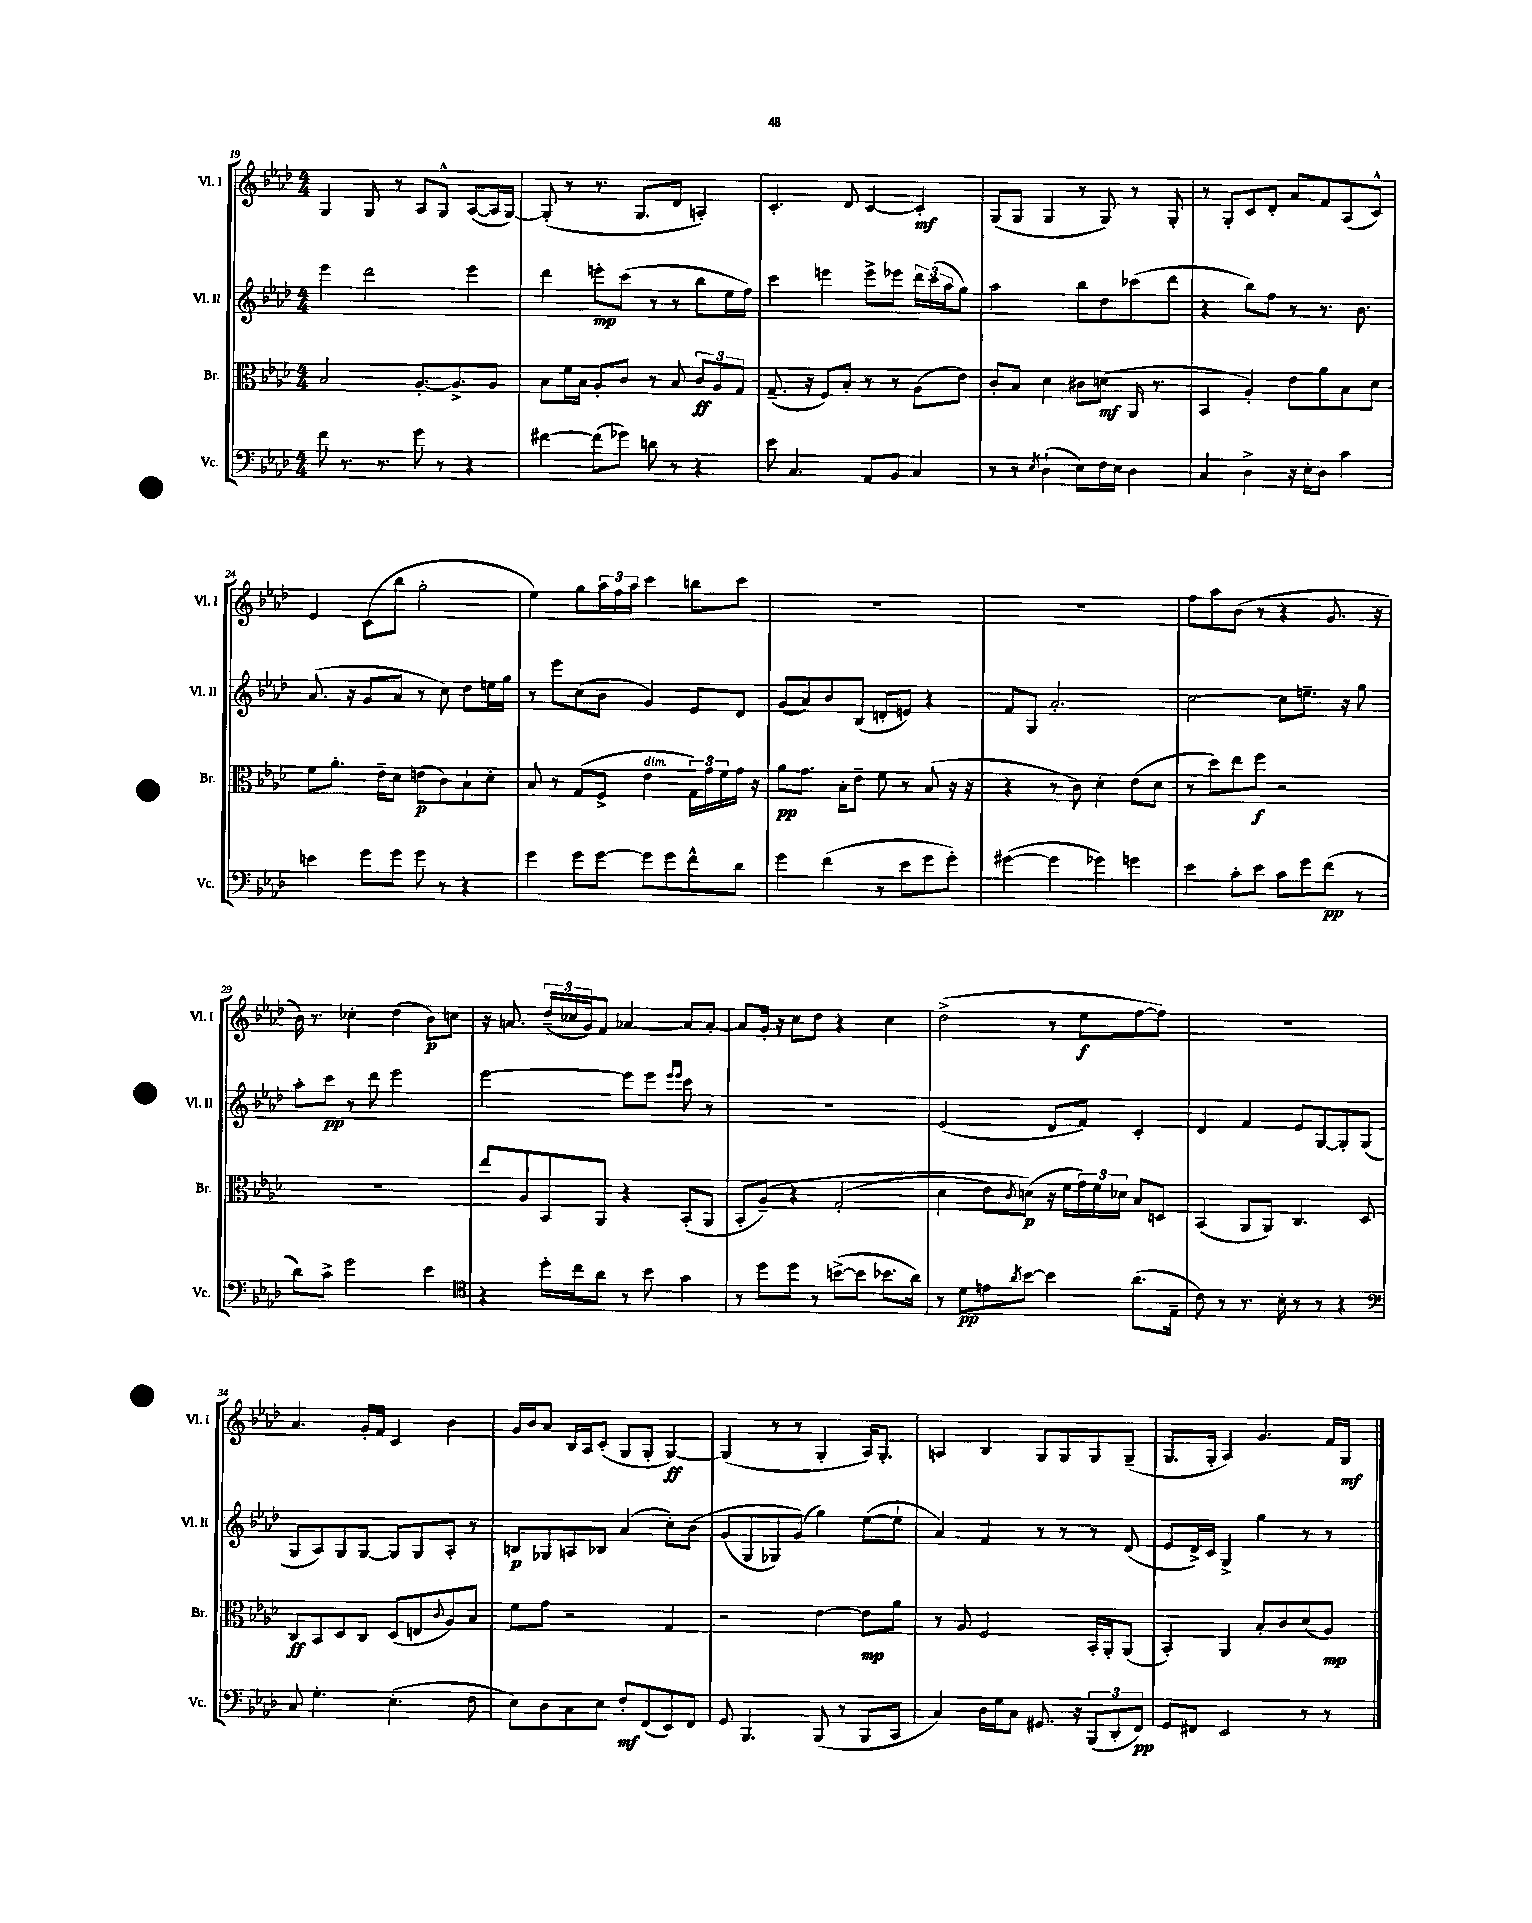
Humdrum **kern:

**kern	**kern	**kern	**kern
*staff4	*staff3	*staff2	*staff1
*clefF4	*clefC3	*clefG2	*clefG2
*k[b-e-a-d-]	*k[b-e-a-d-]	*k[b-e-a-d-]	*k[b-e-a-d-]
*M4/4	*M4/4	*M4/4	*M4/4
8f\	2B-/	4eee-\	4G/
8.r	.	.	.
.	.	2ddd-\	8G/
8.r	.	.	.
.	.	.	8r
8g\	[8.A-'/L	.	8A-/L
8r	.	.	8G^^/J
.	8.A-^/]	.	.
4r	.	4eee-\	([8A-/L
.	8A-/J	.	16A-/]L
.	.	.	[16G/JJ)
=	=	=	=
[4f#\	8B-\L	4ddd-\	(8G'/]
.	16f\L	.	8r
.	16B-\JJ	.	.
(8f#\]L	8A-'/L	8eee'\L	8.r
8g-\J)	8c/J	(8ccc\J	.
.	.	.	8.G/L
8d\	8r	8r	.
8r	8B-/	8r	8d-/J
4r	12c/L	8bb-\L	4A'/)
.	12A-/	.	.
.	.	16ee-\L	.
.	12G/J	.	.
.	.	16ff\JJ)	.
=	=	=	=
8e-\	(8.G~/	4ccc\	4.c'/
4.C/	.	.	.
.	16r	.	.
.	8F/L)	4eee\	.
.	8B-'/J	.	8d-/
8AA-/L	8r	8eee^\L	[4c/
8BB-/J	8r	8eee-\J	.
4C/	(8A-\L	24ddd-\LL	4c'/]
.	.	(24ccc\	.
.	.	24aa-\J	.
.	8e-\J)	8gg\J)	.
=	=	=	=
8r	8c'/L	2aa-\	(8G/L
8r	8B-/J	.	8G/J
8qE-/	.	.	.
(4D-`\	4d-\	.	4G/
8E-\L)	8c#\L	8bb-\L	8r
16F\L	(8d\J	8dd-\	8G/)
16E-\JJ	.	.	.
4D-\	16AA-/	(8ccc-\	8r
.	8.r	.	.
.	.	8ddd-\J	8G'/
=	=	=	=
4C/	4BB-/	4r	8r
.	.	.	8G'/L
4D-^\	4A-'/)	8bb-\L)	8c/
.	.	8ff\J	8d-'/J
16r	8e-\L	8r	8a-/L
16E-'\LK	.	.	.
8D-\J	8a-\	8.r	8f/
4c\	8B-\	.	(8A-/
.	.	8.b-\	.
.	8d-\J	.	8c^^/J)
=	=	=	=
4e\	8f\L	(8.a-/	4e-/
.	8.a-'\J	.	.
.	.	16r	.
8g\L	.	8g/L	(8c\L
.	16e-~\LK	.	.
8g\J	8d-\J	8a-/J	8bb-\J
8g\	(8e\L	8r	2gg'\
8r	8c\)	8cc\)	.
4r	8B-`\	8dd-\L	.
.	8d-'\J	16ee\L	.
.	.	16gg\JJ	.
=	=	=	=
4g\	8B-/	8r	4ee-\)
.	8r	8eee-\L	.
8g\L	(8G/L	(8cc\	8gg\L
[8g\J	8F^/J	8b-\J	24aa-\L
.	.	.	24ff\
.	.	.	24aa-\JJ
8g\]L	4e-\	4g/)	4ccc\
8g\	.	.	.
8f^^\	24G\LL)	8e-/L	8bb\L
.	24g\	.	.
.	24f\	.	.
8d-\J	16g\JJ	8d-/J	8ccc\J
.	16r	.	.
=	=	=	=
4g\	8a-\L	(8g/L	1r
.	8.g\J	8a-/)	.
(4f\	.	8b-/	.
.	16B-'\LK	.	.
.	8e-~\J	(8B-/J	.
8r	8f\	8d'/L	.
8e-\L	8r	8e/J)	.
8g\	(8B-/	4r	.
8g'\J)	16r	.	.
.	16r	.	.
=	=	=	=
([4g#\	4r	8f/L	1r
.	.	8G/J	.
4g#\]	8r	2.a-'/	.
.	8c\)	.	.
4g-\)	4d-'\	.	.
4g\	(8e-\L	.	.
.	8d-\J	.	.
=	=	=	=
4e-\	8r	[2cc\	8ff\L
.	8dd-\L)	.	8aa-\
8c'\L	8ee-\	.	(8b-\J
8e-\J	8ff\J	.	8r
8c\L	2r	8cc\]L	4r
8g\	.	8.ee~\J	.
(8f\J	.	.	8.g/
.	.	16r	.
8r	.	8gg\	.
.	.	.	16r
=	=	=	=
8d-\L)	1r	8aa-'\L	16b-\)
.	.	.	8.r
8c^\J	.	8ccc\J	.
2g\	.	8r	4cc-'\
.	.	8ddd-\	.
.	.	2eee-\	(4dd-\
4e-\	.	.	8b-\L)
.	.	.	8cc\J
=	=	=	=
*clefC4	*	*	*
4r	8ee-/L	[2eee-\	16r
.	.	.	8.a/
.	8A-/	.	.
16dd-'\LL	8BB-/	.	(24dd-~/LL
.	.	.	24cc-/
16cc\J	.	.	.
.	.	.	24g/J)
8a-\J	8AA-/J	.	8f/J
8r	4r	8eee-\]L	[4a-/
8b-\	.	8eee-\J	.
.	.	16qqeee-/LL	.
.	.	16qqeee-/JJ	.
4g\	(8BB-'/L	8ccc\	8a-/]L
.	8AA-/J	8r	[8a-'/J
=	=	=	=
8r	8BB-'/L	1r	8a-/]L
8dd-\L	&(8A-~/J)	.	16g'/Jk
.	.	.	16r
8dd-\J	4r	.	8cc\L
8r	.	.	8dd-\J
([8b^\L	(2G'/	.	4r
8b\]J	.	.	.
8.b-\L	.	.	4cc\
16a-\Jk)	.	.	.
=	=	=	=
8r	4d-\	(2e-/	(2dd-^\
8d-\L	.	.	.
8e\	8e-\L)	.	.
8qa-/	8qc/	.	.
[8b-\J	(8d\J&)	.	.
4b-\]	16r	8d-/L	8r
.	16f\LL	.	.
.	24g\)	8f/J)	8ee-\L
.	24f\	.	.
.	24d-\JJ	.	.
(8.a-\L	8B-/L	4c'/	[8ff\
.	8D/J	.	8ff\]J)
16E-~\Jk	.	.	.
=	=	=	=
8c\)	(4BB-/	4d-/	1r
8r	.	.	.
8.r	8AA-/L	4f/	.
.	8AA-/J)	.	.
16B-'\	.	.	.
8r	4.C/	8e-/L	.
8r	.	[8G/	.
4r	.	8G'/]	.
.	8D-/	(8G/J	.
=	=	=	=
*clefF4	*	*	*
8C/	8C/L	8G/L	4.a-/
4.G'\	8BB-/	8A-/)	.
.	8D-/	8G/	.
.	8C/J	[8G/J	16g'/LL
.	.	.	16f/JJ
(4.E-'\	(8D-/L	8G/]L	4c/
.	8E/	8G/	.
.	8qqc/	.	.
.	8A-/)	8A-'/J	4b-\
8F\	8B-/J	8r	.
=	=	=	=
8E-\L)	8f\L	8B/L	16g/LL
.	.	.	16b-/J
8D-\	8g\J	8G-/	8a-/J
8C\	2r	8A/	16B-/LL
.	.	.	16A-/J
8E-\J	.	8B-/J	(8c'/J
8F'/L	.	(4a-/	8G/L
(8FF/	.	.	8G'/J
8EE-/)	4G/	8cc'\L)	[4G/)
8FF/J	.	&(8b-\J	.
=	=	=	=
8GG/	2r	(8g/L	(4G/]
4.BBB-/	.	8G/	.
.	.	8G-/)	8r
.	.	(8g/J&)	8r
(8BBB-/	[4e-\	4gg\)	4G'/
8r	.	.	.
8BBB-/L	8e-\]L	([8ee-\L	16A-/LK)
.	.	.	8.G'/J
8CC/J	8a-\J	8ee-`\]J	.
=	=	=	=
4C/)	8r	4a-/)	4A/
.	8A-/	.	.
16D-\LL	2F/	4f/	4B-/
16G\J	.	.	.
8C\J	.	.	.
8.GG#/	.	8r	8G/L
.	.	8r	8G/
16r	.	.	.
(12BBB-/L	16BB-'/LL	8r	8G/
.	16AA-'/J	.	.
12DD-'/	.	.	.
.	(8AA-/J	(8d-/	(8G~/J
12FF/J)	.	.	.
=	=	=	=
8GG/L	4BB-'/)	8e-/L	8.G/L
8FF#/J	.	16d-^/L)	.
.	.	16c/JJ	16G'/Jk
2EE-/	4AA-/	4G^/	4A-/)
.	8B-'/L	4gg\	4.g/
.	8c/	.	.
8r	(8d-/	8r	.
8r	8A-/J)	8r	16f/LL
.	.	.	16G/JJ
==	==	==	==
*-	*-	*-	*-
